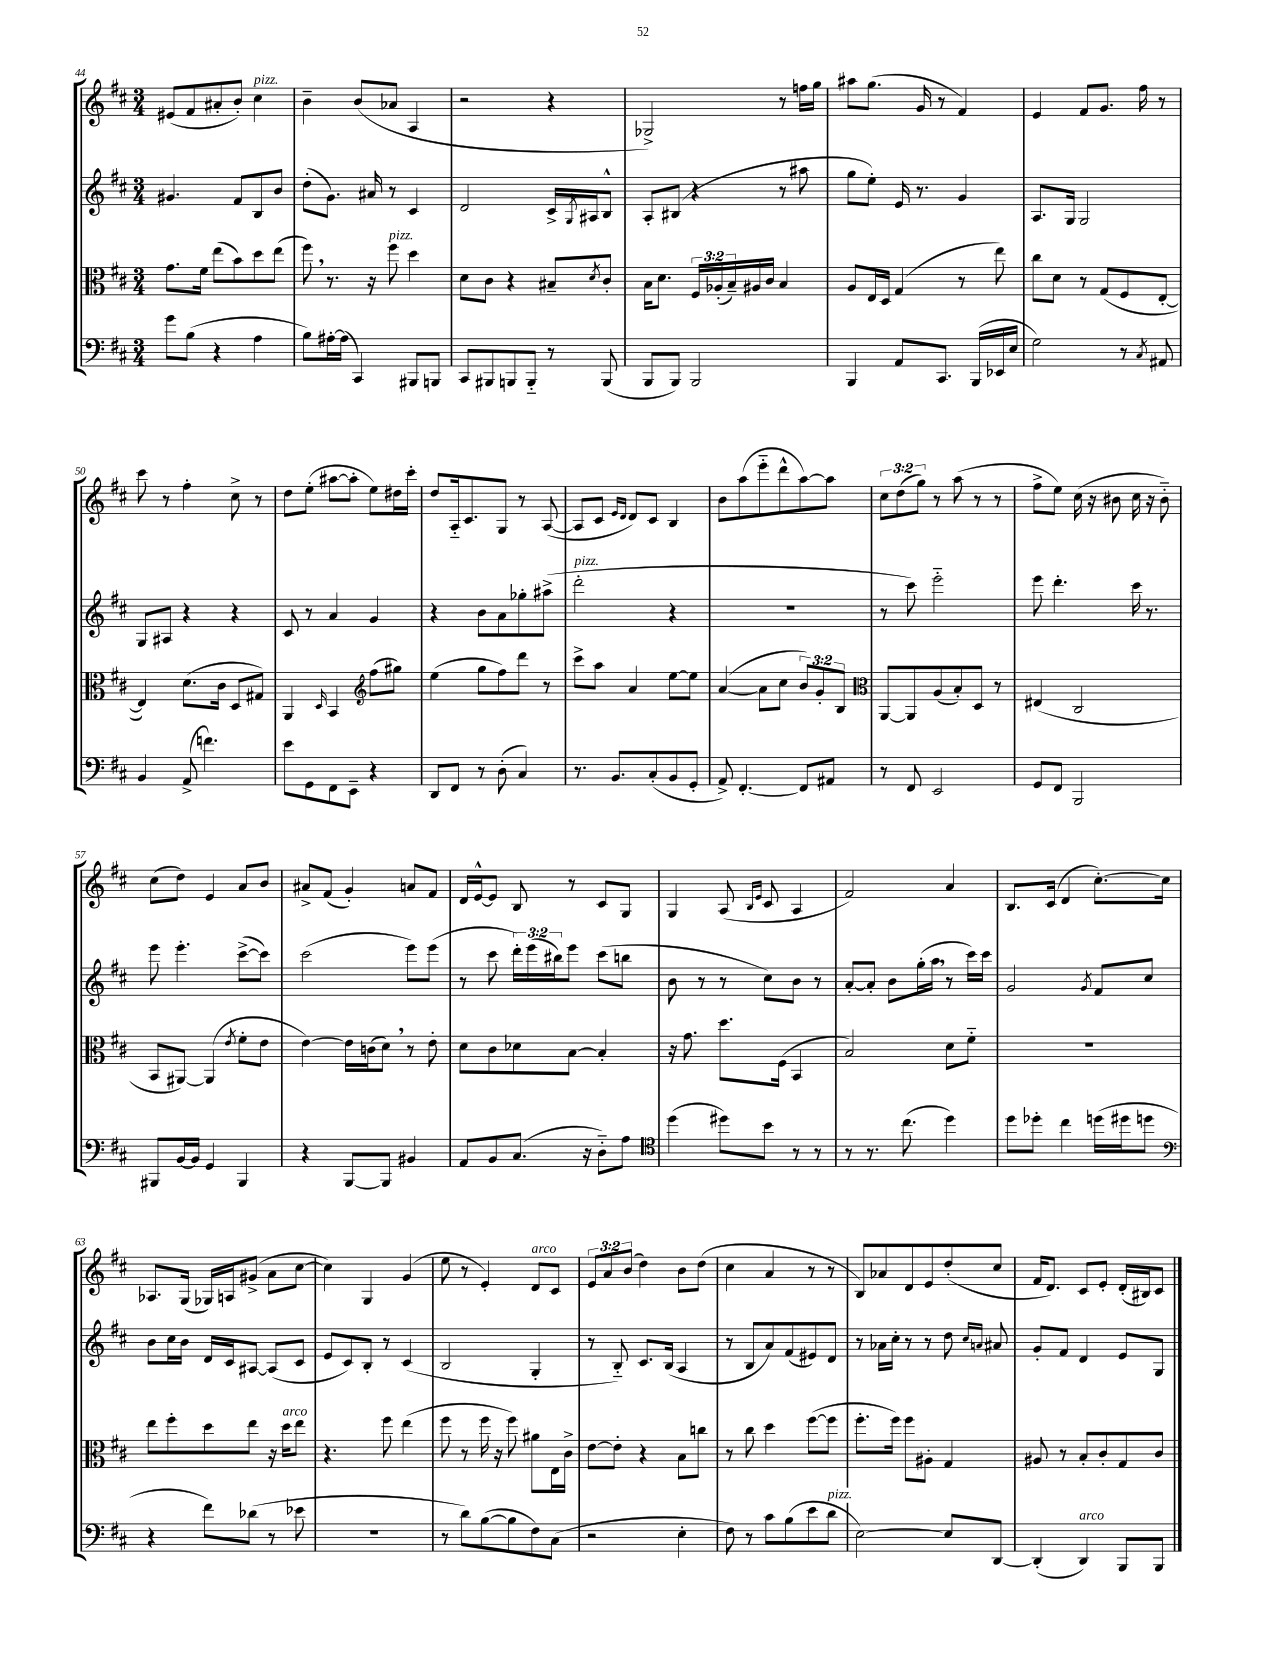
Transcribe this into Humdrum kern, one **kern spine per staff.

**kern	**kern	**kern	**kern
*part4	*part3	*part2	*part1
*staff4	*staff3	*staff2	*staff1
*clefF4	*clefC3	*clefG2	*clefG2
*k[f#c#]	*k[f#c#]	*k[f#c#]	*k[f#c#]
*M3/4	*M3/4	*M3/4	*M3/4
=44	=44	=44	=44
8g\L	8.g\L	4.g#X/	(8e#X/L
(8B\J	.	.	8f#/
.	16f#\Jk	.	.
4r	(8ee\L	.	8a#X'/
.	8b\)	8f#/L	8b'/J)
!	!	!	!LO:TX:a:i:t=pizz.
4A\	8dd\	8B/	4cc#\
.	(8ee\J	8b/J	.
=45	=45	=45	=45
8B\L)	8ff#,\)	(8dd'\L	4b~\
[16A#X'\L	8.r	8.g\J)	.
(16A#\JJ]	.	.	.
4CC#/)	.	.	(8b/L
.	16r	16a#X/	.
!	!LO:TX:a:i:t=pizz.	!	!
.	8ff#\	8r	8a-X/J
8BBB#X/L	4dd\	4c#/	4A/
8BBBn/J	.	.	.
=46	=46	=46	=46
8CC#/L	8d\L	2d/	2r
8BBB#X/	8c#\J	.	.
8BBBn/	4r	.	.
8BBB/J	.	.	.
8r	8B#X~/L	16c#^/LL	4r
.	.	8qG/	.
.	.	16A#X/J	.
.	8qd/	.	.
(8BBB/	8c#'/J	8B^^/J	.
=47	=47	=47	=47
8BBB/L	16B\KL	8A'/L	2G-X^/)
.	8.d\J	.	.
8BBB/J)	.	(8B#X/J	.
2BBB/	24F#/LL	4r	.
.	(24A-X'/	.	.
.	24B~/)	.	.
.	16A#X/	.	.
.	16c#/JJ	.	.
.	4B/	8r	8r
.	.	8aa#X\	16ffn\LL
.	.	.	16gg\JJ
=48	=48	=48	=48
4BBB/	8A/L	8gg\L	8aa#X\L
.	16E/L	8ee'\J)	(8.gg\J
.	16D/JJ	.	.
8AA/L	(4G/	16e/	.
.	.	8.r	16g/
8.CC#/J	.	.	8r
.	8r	4g/	4f#/)
(16BBB/LL	.	.	.
16EE-X/	8ee\)	.	.
16E/JJ	.	.	.
=49	=49	=49	=49
2G\)	8cc#\L	8.A/L	4e/
.	8d\J	.	.
.	.	16G/Jk	.
.	8r	2G/	8f#/L
.	(8G/L	.	8.g/J
8r	8F#/	.	.
.	.	.	16ff#\
8qC#/	.	.	.
8AA#X/	[8E'/J	.	8r
!!LO:LB:g=z
=50	=50	=50	=50
4BB/	4E/])	8G/L	8ccc#\
.	.	8A#X/J	8r
(8AA^/	(8.d\L	4r	4ff#'\
4.fn\)	.	.	.
.	16c#\Jk	.	.
.	8D/L	4r	8cc#^\
.	8G#X/J)	.	8r
=51	=51	=51	=51
8e\L	4AA/	8c#/	8dd\L
8GG\	.	8r	(8ee'\J
.	16qqD/	.	.
8FF#\	4BB/	4a/	[8aa#X\L
8EE~\J	.	.	8aa#'\J]
*	*clefG2	*	*
4r	(8ff#\L	4g/	8ee\L)
.	8gg#X\J)	.	16dd#X\L
.	.	.	16ccc#'\JJ
=52	=52	=52	=52
8DD/L	(4ee\	4r	8dd/L
8FF#/J	.	.	16A/k
.	.	.	8.c#/
8r	8gg\L	8b\L	.
(8D'\	8ff#\)	8a\	8G/J
4C#/)	8ddd\J	8gg-X'\	8r
.	8r	(8aa#X^\J	([8A/
=53	=53	=53	=53
!	!	!LO:TX:a:i:t=pizz.	!
8.r	8ccc#^\L	2ddd'\	8A/L]
.	8aa\J	.	8c#/J
8.BB/L	.	.	.
.	.	.	16qqe/LL
.	.	.	16qqd/JJ
.	4a/	.	8d/L)
(8C#'/	.	.	8c#/J
8BB/	[8ee\L	4r	4B/
8GG'/J	8ee\J]	.	.
=54	=54	=54	=54
8AA^/)	([4a/	2.r	8b\L
[4.FF#'/	.	.	(8aa\
.	8a\L]	.	8eee\
.	8cc#\J	.	8ddd^^\
8FF#/L]	12b/L)	.	[8aa\)
.	12g'/	.	.
8AA#X/J	.	.	8aa\J]
.	12B/J	.	.
=55	=55	=55	=55
*	*clefC3	*	*
8r	[8AA/L	8r	12cc#\L
.	.	.	(12dd\
8FF#/	8AA/]	8ccc#\)	.
.	.	.	12gg\J)
2EE/	(8A/	2eee\	8r
.	8B'/)	.	(8aa\
.	8D/J	.	8r
.	8r	.	8r
=56	=56	=56	=56
8GG/L	(4E#X/	8eee\	8ff#^\L
8FF#/J	.	4.ddd'\	8ee\J)
2BBB/	2C#/	.	(16cc#\
.	.	.	16r
.	.	.	8b#X\
.	.	16ccc#\	16cc#\
.	.	8.r	16r
.	.	.	8b#\)
!!LO:LB:g=z
=57	=57	=57	=57
8BBB#X/L	8BB/L	8eee\	(8cc#\L
[16BB/L	[8AA#X/J)	4.eee'\	8dd\J)
16BB/JJ]	.	.	.
4GG/	(4AA#/]	.	4e/
.	8qe/	.	.
4BBB#/	8f#'\L	([8ccc#^\L	8a/L
.	8e\J	8ccc#\J])	8b/J
=58	=58	=58	=58
4r	[4e\)	(2ccc#\	8a#X^/L
.	.	.	(8f#/J
[8BBB/L	16e\LL]	.	4g'/)
.	(16cn\J	.	.
8BBB/J]	8d,\J)	.	.
4BB#X/	8r	8eee\L)	8an/L
.	8e'\	(8eee\J	8f#/J
=59	=59	=59	=59
8AA/L	8d\L	8r	16d/LL
.	.	.	[16e^^/J
8BB/	8c#\	8ccc#\	8e/J]
(8.C#/J	8d-X\	24ddd'\LL)	8B/
.	.	(24eee\	.
.	.	24bb#X\J)	.
.	[8B\J	8eee\J	8r
16r	.	.	.
8D\L)	4B'/]	(8ccc#\L	8c#/L
8A\J	.	8bbn\J	8G/J
=60	=60	=60	=60
*clefC4	*	*	*
(4dd\	16r	8b\	4G/
.	8.g\	.	.
.	.	8r	.
8dd#X\L)	8.dd\L	8r	(8A/
.	.	.	16qqB/LL
.	.	.	16qqe/JJ
8b\J	.	8cc#\L)	8c#/
.	(16F#\Jk	.	.
8r	4BB/	8b\J	4A/
8r	.	8r	.
=61	=61	=61	=61
8r	2B/)	[8a'/L	2f#/)
8.r	.	8a'/J]	.
.	.	8b\L	.
(8.cc#\	.	.	.
.	.	(16gg'\L	.
.	.	16aa,\JJ	.
4dd\)	8d\L	8r	4a/
.	8f#\J	16ccc#\LL)	.
.	.	16ccc#\JJ	.
=62	=62	=62	=62
8dd\L	2.r	2g/	8.B/L
8dd-X'\J	.	.	.
.	.	.	(16c#/Jk
4cc#\	.	.	4d/
.	.	8qg/	.
(16ddn\LL	.	8f#/L	[8.cc#'\L)
16dd#X\J	.	.	.
8ddn\J	.	8cc#/J	.
.	.	.	16cc#\Jk]
!!LO:LB:g=z
=63	=63	=63	=63
*clefF4	*	*	*
4r	8ee\L	8b\L	8.A-X/L
.	8ff#'\	16cc#\L	.
.	.	16b\JJ	(16G/Jk
8f#\L)	8dd\	16d/LL	16G-X/LL)
.	.	16c#/J	16An/J
(8d-X\J	8ee\J	[8A#X/J	(8g#X^/J
8r	16r	(8A#/L]	8a\L
!	!LO:TX:a:i:t=arco	!	!
.	16dd\KL	.	.
8e-X\	8ee\J	8c#/J	[8cc#\J
=64	=64	=64	=64
2.r	4.r	8e/L	4cc#\])
.	.	8c#/)	.
.	.	8B'/J	4G/
.	8ff#\	8r	.
.	(4ee\	(4c#/	(4g/
=65	=65	=65	=65
8r	8ff#\	2B/	8ee\
8d\L)	8r	.	8r
([8B\	16ff#\	.	4e'/)
.	16r	.	.
8B\]	8ff#\)	.	.
!	!	!	!LO:TX:a:i:t=arco
8F#\)	8a#X\L	4G'/	8d/L
(8C#\J	16E\L	.	8c#/J
.	16c#^\JJ	.	.
=66	=66	=66	=66
2r	[8e\L	8r	12e/L
.	.	.	12a/
.	8e'\J]	8B/)	.
.	.	.	(12b/J
.	4r	8.c#/L	4dd\)
.	.	(16B/Jk	.
4E'\	8B\L	4A/	8b\L
.	8ccn\J	.	(8dd\J
=67	=67	=67	=67
8F#\)	8r	8r	4cc#\
8r	8cc#\	8B/L	.
8c#\L	4dd\	8a/)	4a/
(8B\	.	(8f#/	.
8e\	([8ff#\L	8e#X/)	8r
!LO:TX:a:i:t=pizz.	!	!	!
8d\J	8ff#\J]	8d/J	8r
=68	=68	=68	=68
[2E\)	8.ff#'\L	8r	8B/L)
.	.	16a-X\LL	8a-X/
.	16ff#\Jk)	16cc#'\JJ	.
.	8ff#\L	8r	8d/
.	8A#X'\J	8r	8e/
8E/L]	4G/	8dd\	(8dd'/
.	.	16qqcc#/LL	.
.	.	16qqan/JJ	.
[8DD/J	.	8a#X/	8cc#/J
=69	=69	=69	=69
(4DD'/]	8A#X/	8g'/L	16f#/KL
.	.	.	8.d/J)
.	8r	8f#/J	.
!LO:TX:a:i:t=arco	!	!	!
4DD/)	8B'/L	4d/	8c#/L
.	8c#'/	.	8e'/J
8BBB/L	8G/	8e/L	(16d'/LL
.	.	.	16B#X/J)
8BBB/J	8c#/J	8G/J	8c#/J
==	==	==	==
*-	*-	*-	*-
